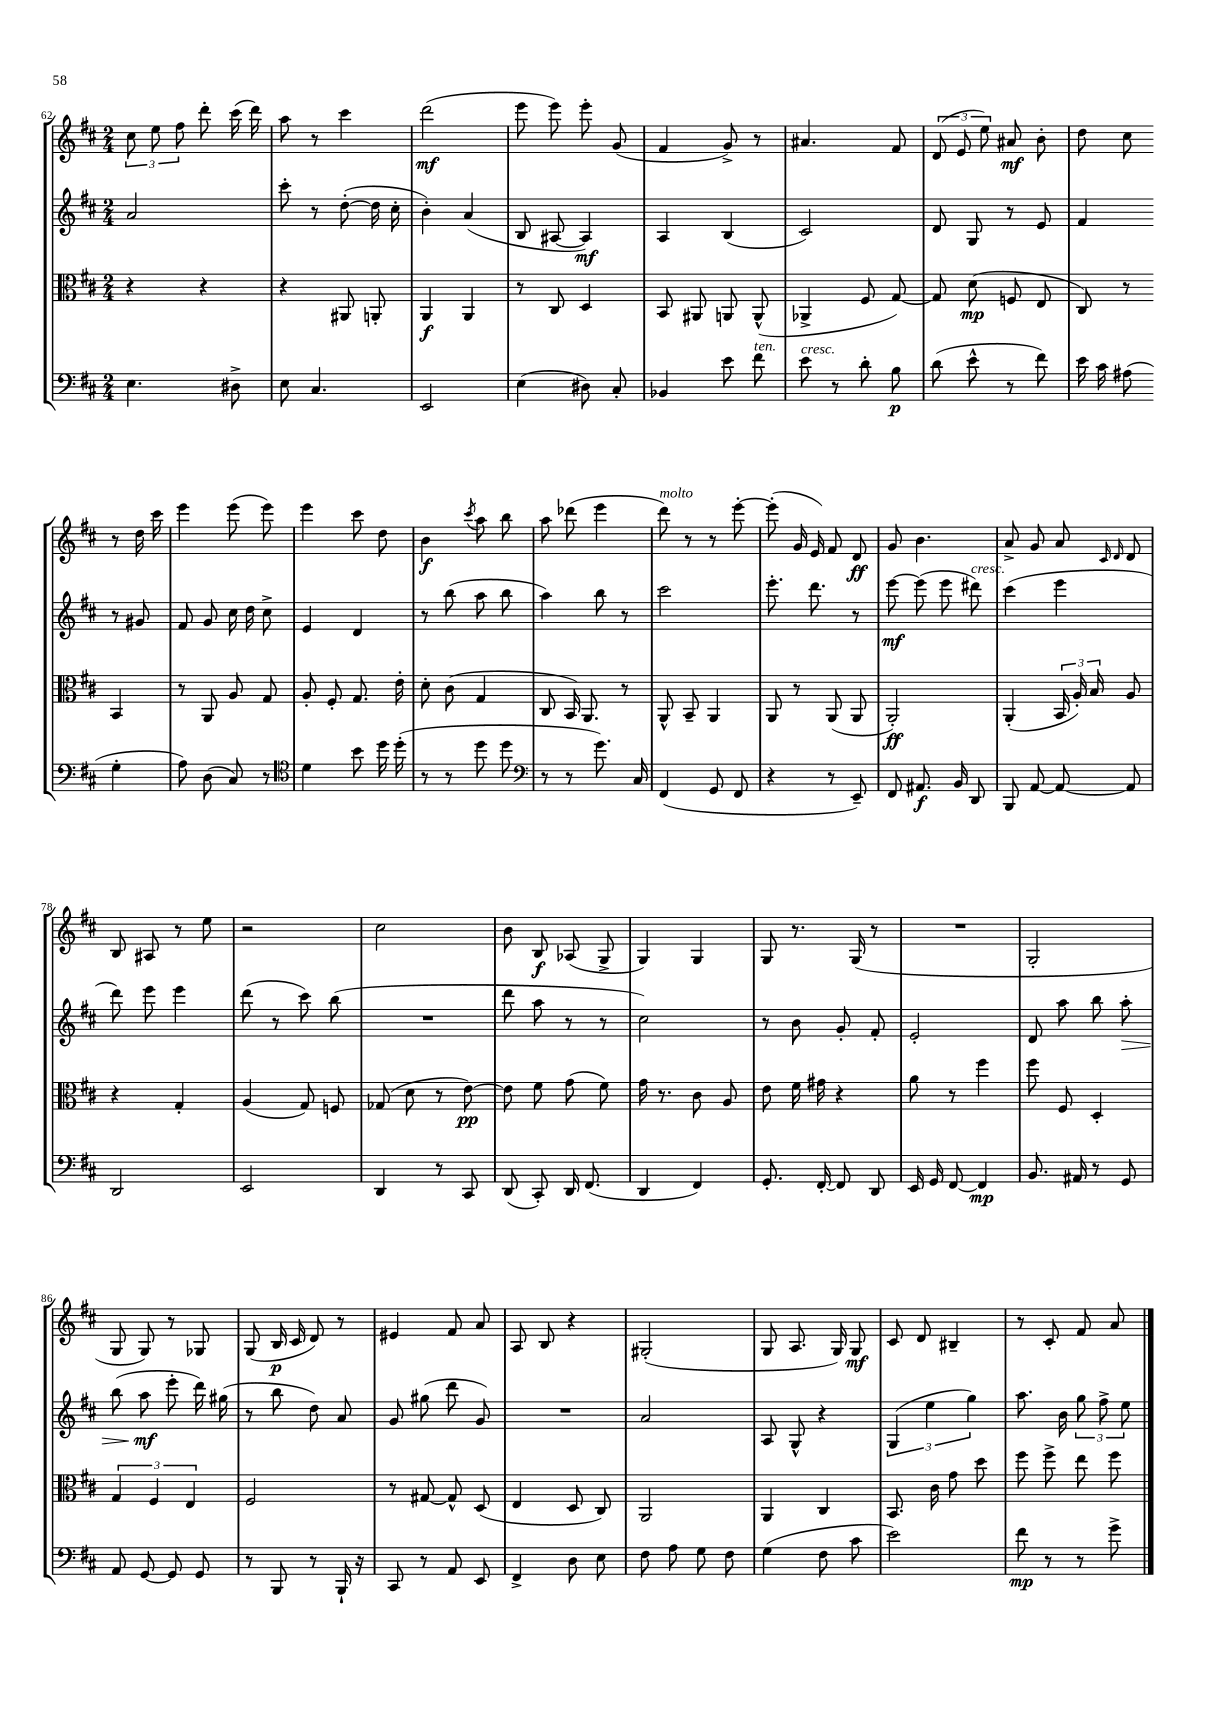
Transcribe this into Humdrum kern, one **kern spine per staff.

**kern	**kern	**kern	**kern
*staff4	*staff3	*staff2	*staff1
*clefF4	*clefC3	*clefG2	*clefG2
*k[f#c#]	*k[f#c#]	*k[f#c#]	*k[f#c#]
*M2/4	*M2/4	*M2/4	*M2/4
4.E\	4r	2a/	12cc#\
.	.	.	12ee\
.	.	.	12ff#\
.	4r	.	8ddd'\
8D#^\	.	.	(16ccc#\
.	.	.	16ddd\)
=	=	=	=
8E\	4r	8ccc#'\	8aa\
4.C#/	.	8r	8r
.	8AA#/	([8dd'\	4ccc#\
.	8AA'/	16dd\]	.
.	.	16cc#'\	.
=	=	=	=
2EE/	4AA/	4b'\)	(2ddd\
.	4AA/	(4a/	.
=	=	=	=
(4E\	8r	8B/	8eee\
.	8C#/	[8A#/	8eee\)
8D#\)	4D/	4A#/])	8eee'\
8C#'/	.	.	(8g/
=	=	=	=
4BB-/	8BB/	4A/	4f#/
.	8AA#/	.	.
8e\	8AA/	(4B/	8g^/)
8f#\	(8AA^^/	.	8r
=	=	=	=
8e\	4AA-^/	2c#/)	4.a#/
8r	.	.	.
8d'\	8F#/	.	.
8B\	[8G/)	.	8f#/
=	=	=	=
(8d\	8G/]	8d/	(12d/
.	.	.	12e/
8e^^\	(8d\	8G/	.
.	.	.	12ee\)
8r	8F/	8r	8a#/
8f#\)	8E/	8e/	8b'\
=	=	=	=
16e\	8C#/)	4f#/	8dd\
16c#\	.	.	.
(8A#\	8r	.	8cc#\
4G'\	4BB/	8r	8r
.	.	8g#/	16dd\
.	.	.	16ccc#\
=	=	=	=
8A\)	8r	8f#/	4eee\
(8D\	8AA/	8g/	.
8C#/)	8A/	16cc#\	(8eee\
.	.	16dd\	.
8r	8G/	8cc#^\	8eee\)
=	=	=	=
*clefC4	*	*	*
4d\	8A'/	4e/	4eee\
.	8F#'/	.	.
8b\	8.G/	4d/	8ccc#\
16dd\	.	.	8dd\
(16dd'\	16e'\	.	.
=	=	=	=
8r	8d'\	8r	4b\
8r	(8c#\	(8bb\	.
.	.	.	8qccc#/
8dd\	4G/	8aa\	8aa\
8dd\	.	8bb\	8bb\
=	=	=	=
*clefF4	*	*	*
8r	8C#/	4aa\)	8aa\
8r	16BB/)	.	(8ddd-\
.	8.AA/	.	.
8.g\)	.	8bb\	4eee\
.	8r	8r	.
16C#/	.	.	.
=	=	=	=
(4FF#/	8AA^^/	2ccc#\	8ddd\)
.	8BB~/	.	8r
8GG/	4AA/	.	8r
8FF#/	.	.	[8eee'\
=	=	=	=
4r	8AA/	8.eee'\	(8eee'\]
.	8r	.	16g/
.	.	8.ddd\	16e/)
8r	(8AA/	.	8f#/
8EE~/)	8AA/	8r	8d/
=	=	=	=
8FF#/	2AA'/)	[8eee\	8g/
8.AA#/	.	(8eee\]	4.b\
.	.	8eee\	.
16BB/	.	.	.
8DD/	.	8ddd#\)	.
=	=	=	=
8BBB/	(4AA'/	(4ccc#\	8a^/
[8AA/	.	.	8g/
8AA/_	24BB/	4eee\	8a/
.	24A'/)	.	.
.	24B/	.	.
.	.	.	16qqc#/
.	.	.	16qqd/
8AA/]	8A/	.	8d/
=	=	=	=
2DD/	4r	8ddd\)	8B/
.	.	8eee\	8A#/
.	4G'/	4eee\	8r
.	.	.	8ee\
=	=	=	=
2EE/	(4A/	(8ddd\	2r
.	.	8r	.
.	8G/)	8ccc#\)	.
.	8F/	(8bb\	.
=	=	=	=
4DD/	(8G-/	2r	2cc#\
.	8d\	.	.
8r	8r	.	.
8CC#/	[8e\)	.	.
=	=	=	=
(8DD/	8e\]	8ddd\	8b\
8CC#'/)	8f#\	8aa\	8B/
16DD/	(8g\	8r	(8A-/
(8.FF#/	.	.	.
.	8f#\)	8r	8G^/
=	=	=	=
4DD/	16g\	2cc#\)	4G/)
.	8.r	.	.
4FF#/)	8c#\	.	4G/
.	8A/	.	.
=	=	=	=
8.GG'/	8e\	8r	8G/
.	16f#\	8b\	8.r
[16FF#'/	16g#\	.	.
8FF#/]	4r	8g'/	.
.	.	.	(16G/
8DD/	.	8f#'/	8r
=	=	=	=
16EE/	8a\	2e'/	2r
16GG/	.	.	.
[8FF#/	8r	.	.
4FF#/]	4ff#\	.	.
=	=	=	=
8.BB/	8ff#\	8d/	2G'/
.	8F#/	8aa\	.
16AA#/	.	.	.
8r	4D'/	8bb\	.
8GG/	.	8aa'\	.
=	=	=	=
8AA/	6G/	(8bb\	8G/
[8GG/	.	8aa\	8G/)
.	6F#/	.	.
8GG/]	.	8eee'\	8r
.	6E/	.	.
8GG/	.	16ddd\)	8G-/
.	.	(16gg#\	.
=	=	=	=
8r	2F#/	8r	(8G/
8BBB/	.	8bb\	16B/
.	.	.	16c#/
8r	.	8dd\)	8d/)
16BBB`/	.	8a/	8r
16r	.	.	.
=	=	=	=
8CC#/	8r	8g/	4e#/
8r	[8G#/	(8gg#\	.
8AA/	8G#^^/]	8ddd\	8f#/
8EE/	(8D/	8g/)	8a/
=	=	=	=
4FF#^/	4E/	2r	8A/
.	.	.	8B/
8D\	8D/	.	4r
8E\	8C#/)	.	.
=	=	=	=
8F#\	2AA/	2a/	(2G#'/
8A\	.	.	.
8G\	.	.	.
8F#\	.	.	.
=	=	=	=
(4G\	4AA/	8A/	8G/
.	.	8G^^/	8.A/
8F#\	4C#/	4r	.
.	.	.	16G/)
8c#\	.	.	8G/
=	=	=	=
2e\)	8.BB/	(6G/	8c#/
.	.	.	8d/
.	.	6ee\	.
.	16c#\	.	.
.	8g\	.	4B#~/
.	.	6gg\)	.
.	8dd\	.	.
=	=	=	=
8f#\	8ff#\	8.aa\	8r
8r	8ff#^\	.	8c#'/
.	.	16b\	.
8r	8ee\	12gg\	8f#/
.	.	12ff#^\	.
8g^\	8ff#\	.	8a/
.	.	12ee\	.
==	==	==	==
*-	*-	*-	*-
